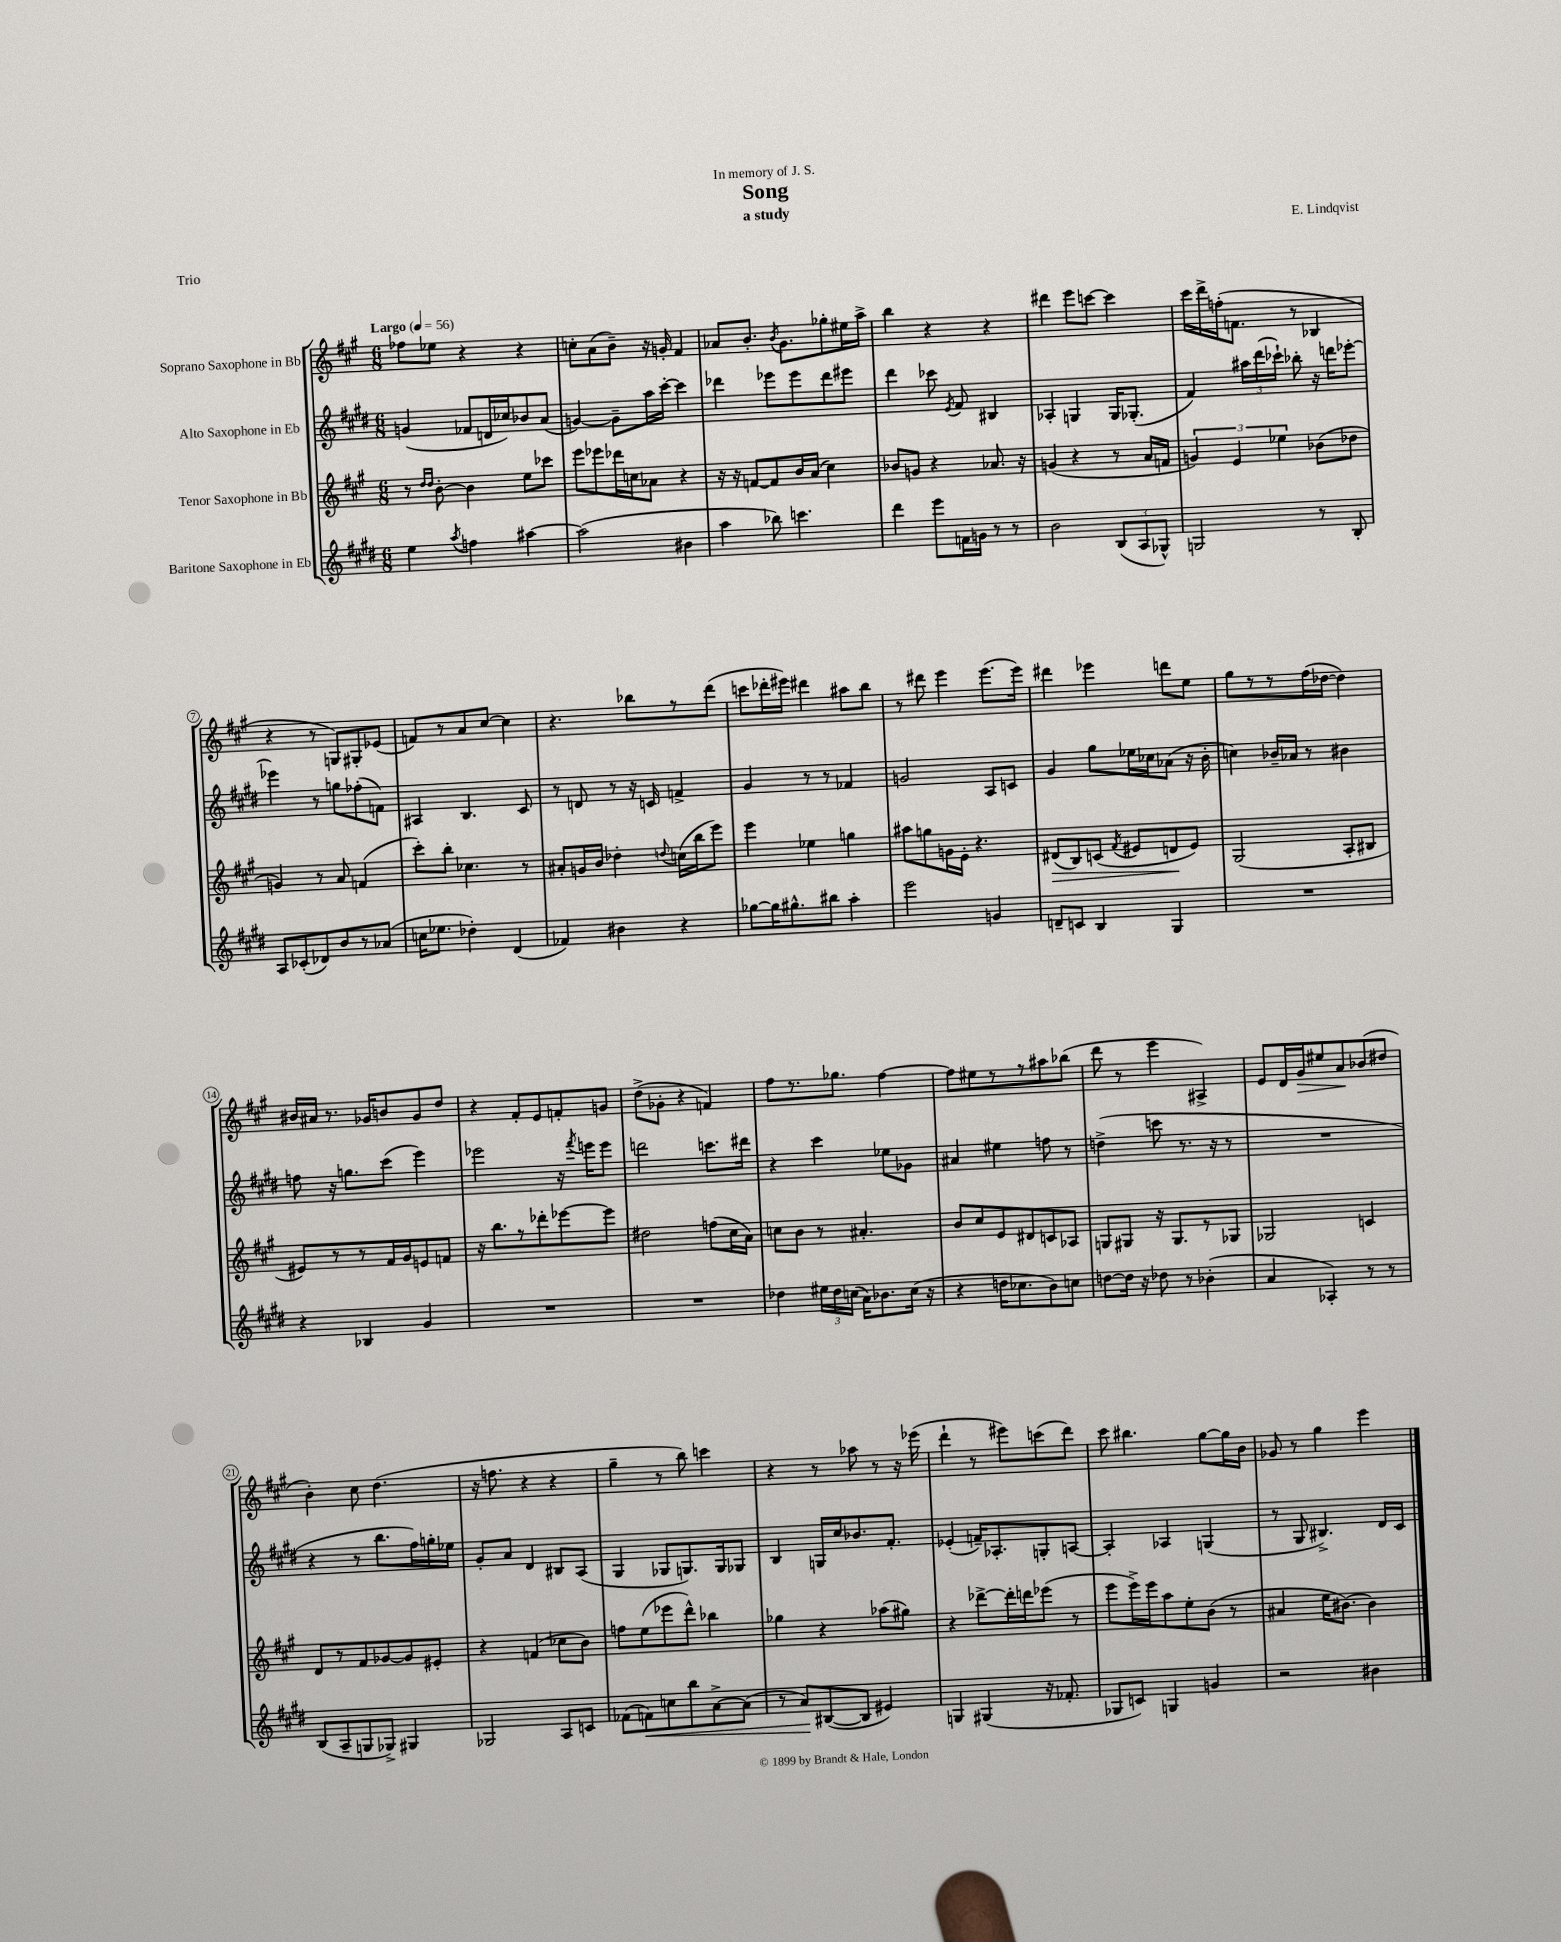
\header { title = "Song" composer = "E. Lindqvist" subtitle = "a study" dedication = "In memory of J. S." piece = "Trio" }
<<
\new StaffGroup <<
\new Staff = "s0" \with { instrumentName = "Soprano Saxophone in Bb" } {
    \clef treble \key a \major \numericTimeSignature \time 6/8 \tempo "Largo" 4 = 56
    \autoBeamOff fes''8[ ees''8] r4 r4 |
    c''8[-. a'8( b'8]--) r16 g'16-. fis'4 |
    aes'8[ b'8.]-. \acciaccatura { b'8 } gis'8.[ ges''8-. eis''16 a''16]-> |
    b''4 r4 r4 |
    dis'''4 e'''8[ c'''8]~ c'''4 |
    cis'''16[ d'''16-> f''16-.( f'8.] r8 bes4 |
    r4 r8 g8[) gis8-. ees'8]( |
    f'8[) r8 a'8 cis''8]~ cis''4 |
    r4. bes''8[ r8 d'''8]( |
    c'''8[ des'''16-. eis'''16]) dis'''4 ais''8[ b''8] |
    r8 dis'''8 e'''4 e'''8.[( e'''16]) |
    dis'''4 ees'''4 d'''8[ e''8] |
    gis''8[ r8 r8 fis''16( des''16]~ des''4) |
    bis'16[ ais'16] r8. ges'16[ b'8 ges'8 d''8] |
    r4 fis'8[-. e'8 f'8-. g'8] |
    d''8[->( ges'8]-. r4 f'4) |
    fis''8[ r8. ges''8.] fis''4~ |
    fis''8[ eis''8 r8 r8 ais''8 bes''8]( |
    d'''8 r8 e'''4 ais4->) |
    e'8[ d'16 gis'16\> eis''8 a'8\! bes'8( dis''8] |
    b'4-.) cis''8 d''4.( |
    r16 f''8. r4 r4 |
    gis''4-- r8 b''8) c'''4 |
    r4 r8 aes''8 r8 r16 ees'''16( |
    d'''4-! r8 eis'''8[) c'''8( d'''8]) |
    cis'''8 bis''4. gis''8[~ gis''16 b'16] |
    ges'8 r8 gis''4 e'''4 \bar "|." |
}
\new Staff = "s1" \with { instrumentName = "Alto Saxophone in Eb" } {
    \clef treble \key e \major \numericTimeSignature \time 6/8
    \autoBeamOff g'4( fes'8[ d'16 ces''16) bes'8 a'8]( |
    g'4~) g'8[-- a''16 cis'''16]~-. cis'''4 |
    des'''4 ees'''8[ ees'''8 des'''8 eis'''8] |
    dis'''4 ces'''8 \acciaccatura { e'8 } fis'8 bis4 |
    aes4-. g4 g16[ ges8.]-.( |
    fis'4) \tuplet 3/2 { ais''16[ dis'''16( ces'''16]-!) } bes''8-. r16 d'''16[ ees'''8]~-. |
    ees'''4 r8 g''8[ fes''8-.( f'8]) |
    ais4 b4. cis'8 |
    r8 d'8 r8 r16 c'16 f'4-> |
    gis'4 r8 r8 fes'4 |
    g'2 a8[ c'8] |
    gis'4 gis''8[ ees''16 ces''16 aes'8]( r16 b'16-. |
    c''4) bes'16[-- aes'16] r8 bis'4 |
    f''8 r16 g''8.[ cis'''8]( e'''4) |
    ees'''2 r16 \acciaccatura { fis'''8 } e'''16[ e'''8] |
    d'''2 c'''8.[ dis'''16] |
    r4 cis'''4 ees''8[ ges'8] |
    ais'4 eis''4 f''8 r8 |
    d''4->( c'''8 r8. r16 r8 |
    R2. |
    r4 r8 b''8.[ fis''16) g''16-. ees''16] |
    gis'8[-. a'8] dis'4 bis8[ a8]( |
    gis4 ges8[ g8.) g16 ges8] |
    b4 g16[ cis''16 bes'8. fis'8.]-. |
    ees'4-.( f'16[--) aes8.-. g8-. a8]~ |
    a4-. aes4 g4( |
    r8 gis8 bis4.->) dis'16[ cis'16] \bar "|." |
}
\new Staff = "s2" \with { instrumentName = "Tenor Saxophone in Bb" } {
    \clef treble \key a \major \numericTimeSignature \time 6/8
    \autoBeamOff r8 \grace { d''16[ d''16] } b'8~-. b'4 e''8[ ces'''8] |
    e'''8[ ees'''8 des'''16 c''16 aes'8] r4 |
    r16 r16 f'8[~ f'8 b'16 a'16]( cis''4) |
    bes'8[ g'8] r4 aes'8. r16 |
    g'4( r4 r8 a'16[ f'16] |
    \tuplet 3/2 { g'4) e'4 ees''4 } bes'8[( des''8] |
    g'4) r8 a'8 f'4( |
    cis'''8[-.) b''8]-. ces''4. r8 |
    ais'8[-. g'16 b'16] des''4-. \appoggiatura { d''8 } c''16[( b''16 e'''8]) |
    e'''4 ees''4 g''4 |
    ais''8[ g''8 g'16 e'16]-. r4. |
    dis'8[\>( b8) c'8]( \acciaccatura { fis'8 } eis'8[ d'8\! eis'8]) |
    gis2( a8[-. bis8] |
    eis'8[) r8 r8 fis'16 gis'16 e'8 f'8] |
    r16 b''8.[ r8 des'''8-. ees'''8~ ees'''8] |
    dis''2 f''8[( cis''16 a'16]) |
    c''8[ b'8] r8 ais'4.-. |
    b'8[ cis''8 e'8 dis'8 c'8 aes8] |
    g8[ gis8] r16 gis8.[ r8 ges8] |
    ges2 c'4 |
    d'8[ r8 fis'8 ges'8~ ges'8 eis'8]-. |
    r4 f'4( ces''8[ b'8]) |
    f''8[ e''8( ees'''8 d'''8]-^) bes''4 |
    ges''4 r4 aes''8[( gis''8]) |
    r4 des'''8[~-> des'''16-. d'''16 ees'''8]( r8 |
    e'''8[ e'''16->) e'''16 a''8 e''8-. b'8]( r8 |
    ais'4 e''16[ bis'8.]~) bis'4 \bar "|." |
}
\new Staff = "s3" \with { instrumentName = "Baritone Saxophone in Eb" } {
    \clef treble \key e \major \numericTimeSignature \time 6/8
    \autoBeamOff e''4 \acciaccatura { a''8 } f''4 ais''4~ |
    ais''2( bis'4 |
    a''4 bes''8) c'''4. |
    dis'''4 e'''8[ f'16 g'16] r8 r8 |
    b'2 \tuplet 3/2 { b8[( a8 ges8]-^) } |
    g2 r8 b8-. |
    a8[ ces'8-.( des'8) b'8 r8 aes'8]( |
    c''16[ ees''8.] des''4-.) dis'4( |
    fes'4) bis'4 r4 |
    ges''8[~ ges''16 gis''8.-^ bis''8] a''4-. |
    e'''2 g'4 |
    d'8[-- c'8] b4 gis4 |
    R2. |
    r4 bes4 gis'4 |
    R2. |
    R2. |
    des''4 \tuplet 3/2 { eis''16[ des''16 c''16]( } a'16[) bes'8. c''16]( r16 |
    r4 d''16[ ces''8. b'8) c''8] |
    d''8[~ d''16] r16 des''8 r8 bes'4-.( |
    a'4 aes4-.) r8 r8 |
    b8[( a8-- g8 ges8]->) gis4 |
    ges2 a8[ c'8] |
    fes'8[( f'8\<) c''8 b''8 a'8~-> a'8]( |
    r8 a'8[\!) bis8~( bis8] eis'4) |
    g4 gis4( r16 fes'8.-. |
    ges8[ c'8]) g4 g'4 |
    r2 bis'4 \bar "|." |
}
>>
>>
\layout { \context { \Score \override BarNumber.stencil = #(make-stencil-circler 0.1 0.3 ly:text-interface::print) } }
